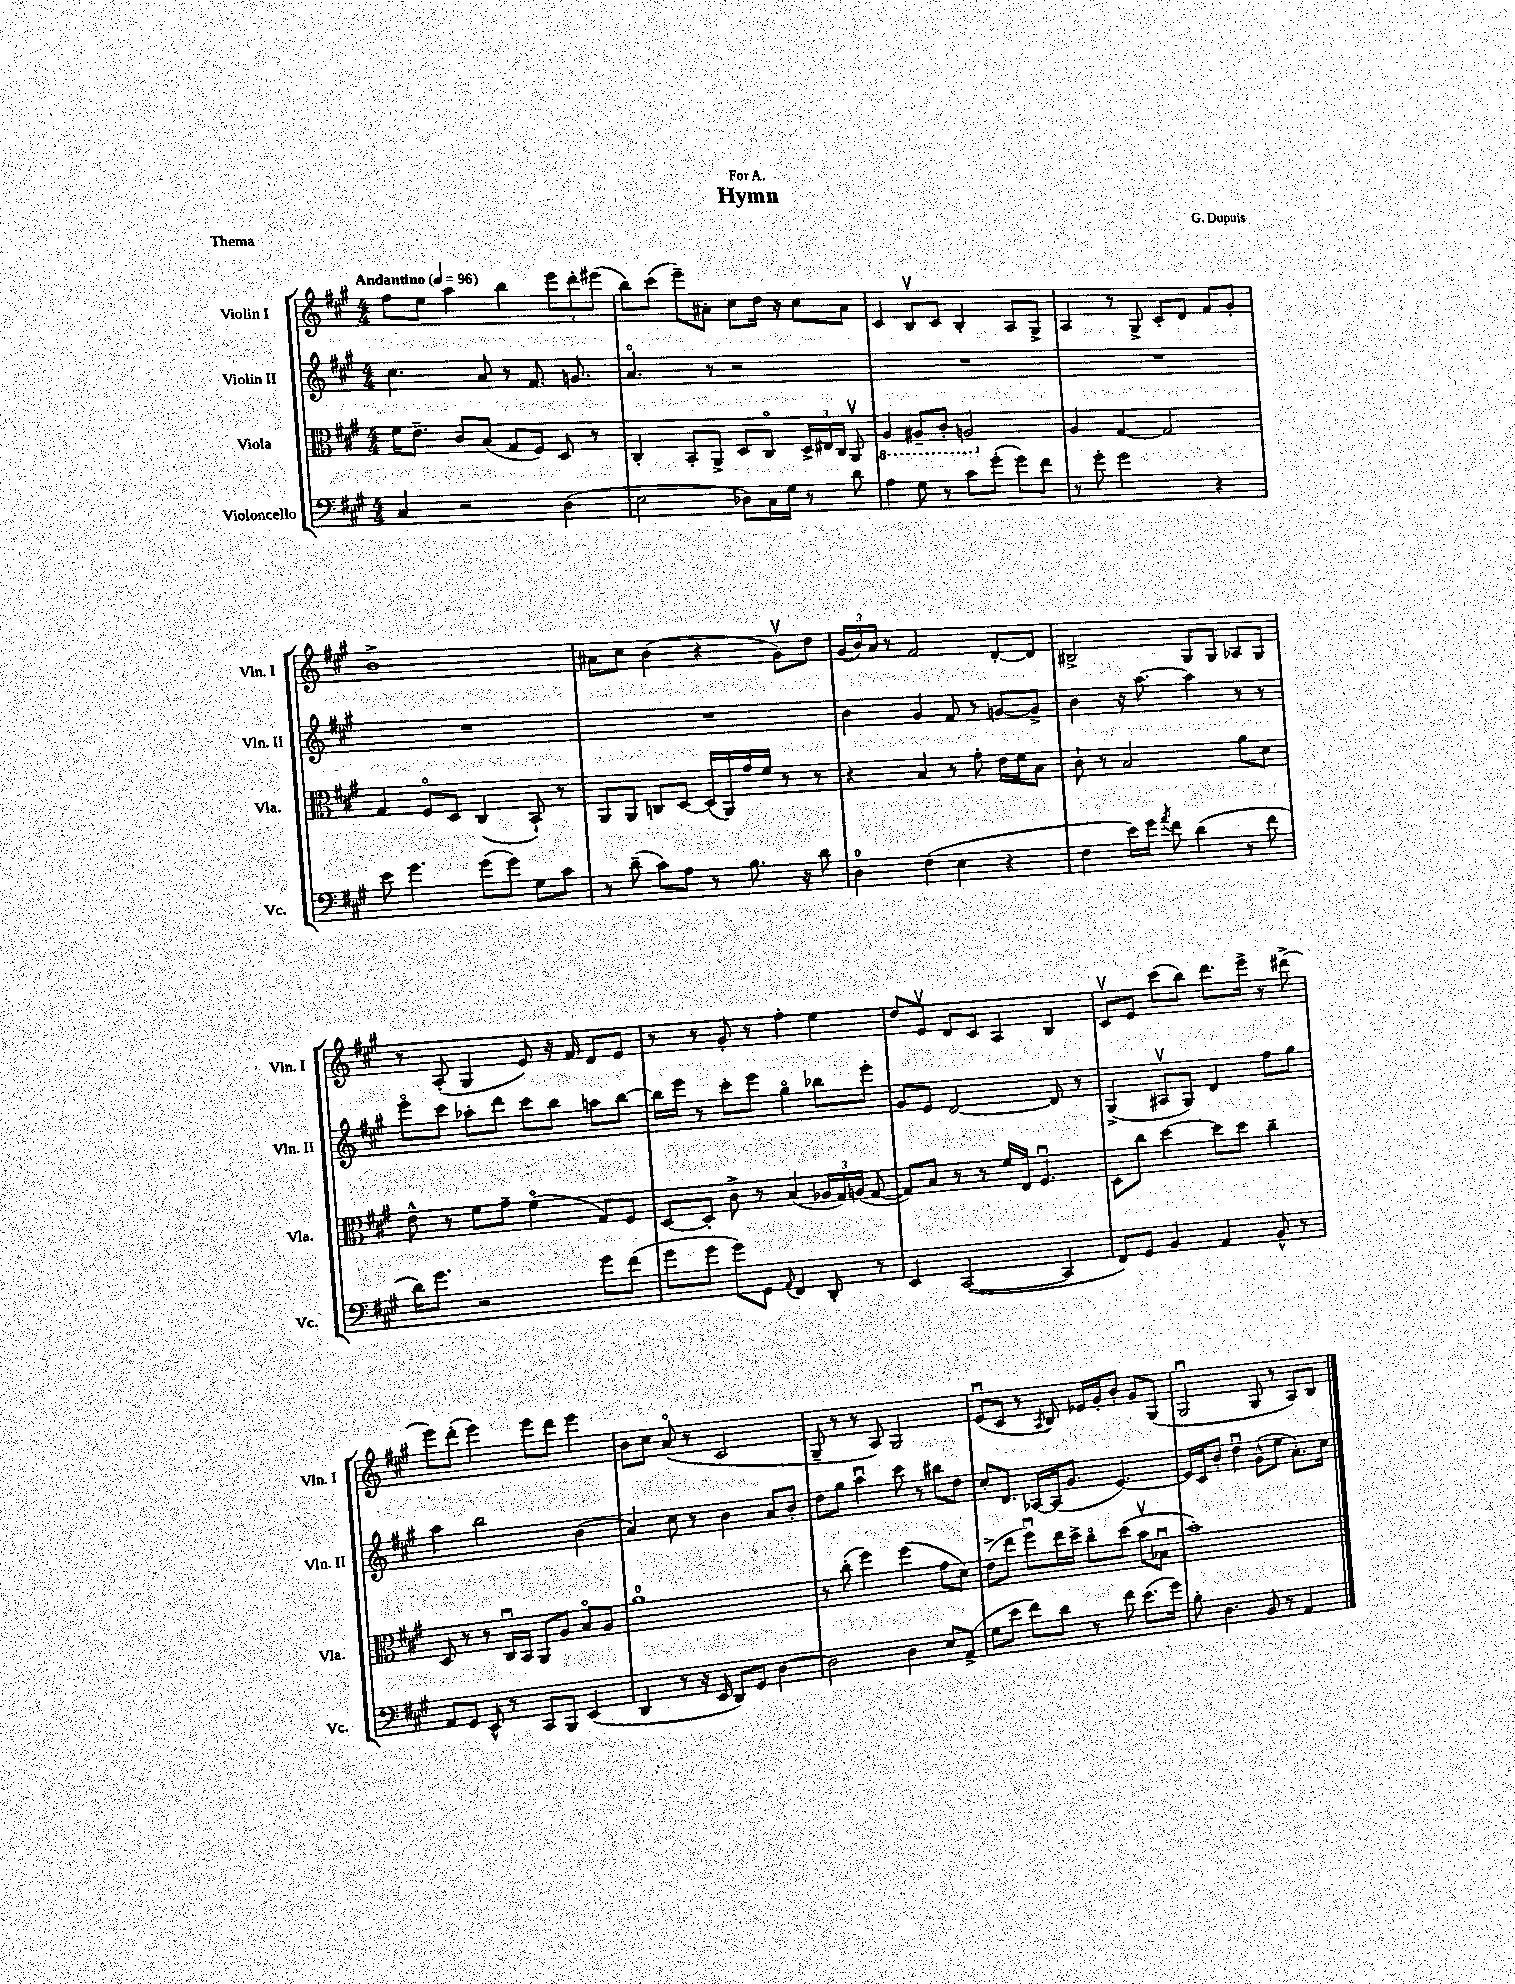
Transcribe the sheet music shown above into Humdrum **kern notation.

**kern	**kern	**kern	**kern
*staff4	*staff3	*staff2	*staff1
*clefF4	*clefC3	*clefG2	*clefG2
*k[f#c#g#]	*k[f#c#g#]	*k[f#c#g#]	*k[f#c#g#]
*M4/4	*M4/4	*M4/4	*M4/4
*MM96	*MM96	*MM96	*MM96
4C#/	16f#\LK	4.cc#\	8ff#\L
.	8.e~\J	.	.
.	.	.	8ee\J
2r	8c#/L	.	4aa\
.	(8B/J	8a/	.
.	8G#/L	8r	4bb\
.	8F#/J)	8.f#/	.
(4D\	8D/	.	12eee\L
.	.	8.g/	.
.	.	.	12ddd'\
.	8r	.	.
.	.	.	(12eee#\J
=	=	=	=
2E\	4C#'/	4.ao/	8bb\L)
.	.	.	(8ccc#\J
.	8BB'/L	.	8eee~\L)
.	8AA^/J	8r	8a#'\J
8D-\L)	8D/L	2r	8cc#\L
16C#\L	8C#o/J	.	16dd\Jk
16G#\JJ	.	.	16r
8r	24D^/LL	.	8cc#\L
.	24E#/	.	.
.	24C#/JJ	.	.
8d\	8AAv/	.	8a#\J
=	=	=	=
4A\	4AA/	1r	4c#/
8G#\	8AA#~/L	.	8Bv/L
8r	8C#'/J	.	8c#/J
8c#\L	2AA/	.	4B'/
(8g#'\J	.	.	.
8g#\L)	.	.	8A/L
8f#\J	.	.	8G#^/J
=	=	=	=
8r	4A/	1r	4A/
8g#'\	.	.	.
2g#\	[4G#/	.	8r
.	.	.	8G#^/
.	2G#/]	.	8c#'/L
.	.	.	8d/J
4r	.	.	8f#/L
.	.	.	8g#'/J
=	=	=	=
8e\	4G#/	1r	1b^
4.g#\	.	.	.
.	8F#o/L	.	.
.	8D/J	.	.
(8g#\L	(4C#/	.	.
8g#\J)	.	.	.
8G#\L	8BB`/)	.	.
8c#\J	8r	.	.
=	=	=	=
8r	8AA/L	1r	8a#\L
(8d~\	8AA/J	.	8cc#\J
8c#\L)	8C/L	.	(4b\
8A\J	[8D/J	.	.
8r	(16D/]LL	.	4r
.	16AA/)	.	.
8.B\	16g#/	.	.
.	16f#/JJ	.	.
.	8r	.	8g#v\L)
16r	.	.	.
8d\	8r	.	8dd\J
=	=	=	=
4D\	4r	4b\	(24g#/LL
.	.	.	24b/)
.	.	.	24a/JJ
.	.	.	8r
(4F#\	4B/	4g#/	2f#/
4E\	8r	8f#/	.
.	8g#'\	8r	.
4r	16e\LL	[8g/L	[8d'/L
.	16f#\J	.	.
.	8B\J	8g^/]J	8d/]J
=	=	=	=
4F#\	8c#`\	4b\	2B#^/
.	8r	.	.
16e\LL)	2B/	16r	.
16g#\JJ	.	[8.aa\	.
8qa/	.	.	.
8f#\	.	.	.
(4d\	.	4aa\]	8G#/L
.	.	.	8G#/J
8r	8a\L	8r	8A-/L
8f#\	8d\J	8r	8G#/J
=	=	=	=
16d\LK)	8e^^\	8eeeo\L	8r
8.g#\J	.	.	.
.	8r	8ccc#\J	(8A'/
2r	8f#\L	8aa-'\L	4G#/
.	8g#~\J	8ddd\J	.
.	(4f#o\	8ccc#\L	8e/)
.	.	8bb\J	16r
.	.	.	16f#/
8g#\L	8G#/L)	8aa\L	8d/L
(8f#\J	8F#/J	[8bb\J	8e/J
=	=	=	=
8g#\L	[8D/L	16bb\]LL	8r
.	.	16eee\JJ	.
8g#\J	8D'/]J	8r	8r
8g#\L)	8c#^\	8ccc#'\L	8g#'/
8GG#\J	8r	8eee\J	8r
8qqAA/	.	.	.
4FF#/	(4B/	4gg#o\	4ff#'\
8DD'/	24A-/LL	8bb-\L	4ee\
.	24G#/)	.	.
.	(24A/JJ	.	.
8r	[8G#/	8eee'\J	.
=	=	=	=
4EE/	8G#/]L)	8g#/L	8dd/L
.	8B/J	8e/J	8ev/J
([2CC#/	8r	[2d/	8d/L
.	8r	.	8c#/J
.	16f#/LL	.	4A/
.	16E/JJ	.	.
.	4.F#u/	.	.
4CC#/]	.	8d/]	4B/
.	.	8r	.
=	=	=	=
8FF#/L)	8D\L	(4G#^/	8c#v/L
8GG#/J	8cc#\J	.	8e/J
4BB/	[4dd\	8A#v/L	(8ccc#\L
.	.	8G#/J)	8bb\J)
4AA/	8dd\]L	4d/	8.ddd\L
.	8dd\J	.	.
.	.	.	16eee^\Jk
8BB^^/	4cc#~\	8ff#\L	8r
8r	.	8gg#\J	(8ddd#^\
=	=	=	=
8AA/L	8D/	4aa\	8eee\L)
8GG#/J	8r	.	(8ddd'\J
8EE^^/	8r	2bb\	4eee\)
8r	16C#u/LL	.	.
.	16BB/JJ	.	.
8CC#/L	8AA/L	.	8eee\L
8BBB/J	8A/J	.	8ddd\J
(4EE/	8Bo/L	(4b\	4eee\
.	8A/J	.	.
=	=	=	=
4DD/	1a	4a/)	8b\L
.	.	.	8cc#\J
8r	.	8cc#\	(8ao/
16r	.	8r	8r
16EE/	.	.	.
8DD/L)	.	4b\	2c#/
8GG#/J	.	.	.
[4D\	.	8a/L	.
.	.	8b'/J	.
=	=	=	=
2D\]	8r	8dd\L	8G#~/
.	(8cc#'\	8gg#\J	8r
.	4ff#\)	4aau\	8r
.	.	.	8A/)
4D\	(4ff#\	8ccc#\	2G#/
.	.	8r	.
8E/L	8g#\L	8bb#\L	.
(8AA^/J	8d\J)	8dd\J	.
=	=	=	=
8G#\L	(8e^\L	8cc#'/L	(8eu/L
8e\J	8ee\J	8.d/J	8c#/J
8f#\L)	8ff#u\L)	.	8r
.	.	[16A-/LL	.
.	.	.	8qA/
8d\J	16ee\L	(16A-/]J	8B/)
.	16dd^\JJ	8.g#/J	.
8r	8cc#o\L	.	16e-/LL
.	.	.	16g#'/J
8f#\	(8dd\J	[4.e/)	8b'/J
(8.e\L	8bv\L	.	8g#/L
.	8B-u\J	.	(8G#/J
16g#\Jk)	.	.	.
=	=	=	=
8B'\	1b')	16e/]LL	2G#u/
.	.	16c#/J	.
4.D\	.	8b'/J	.
.	.	4ddu\	.
8BB/	.	(8g#^^\L	8G#/
8r	.	8ee\J	8r
4AA/	.	8.a'\L)	8A/L)
.	.	.	8B/J
.	.	16cc#\Jk	.
==	==	==	==
*-	*-	*-	*-
